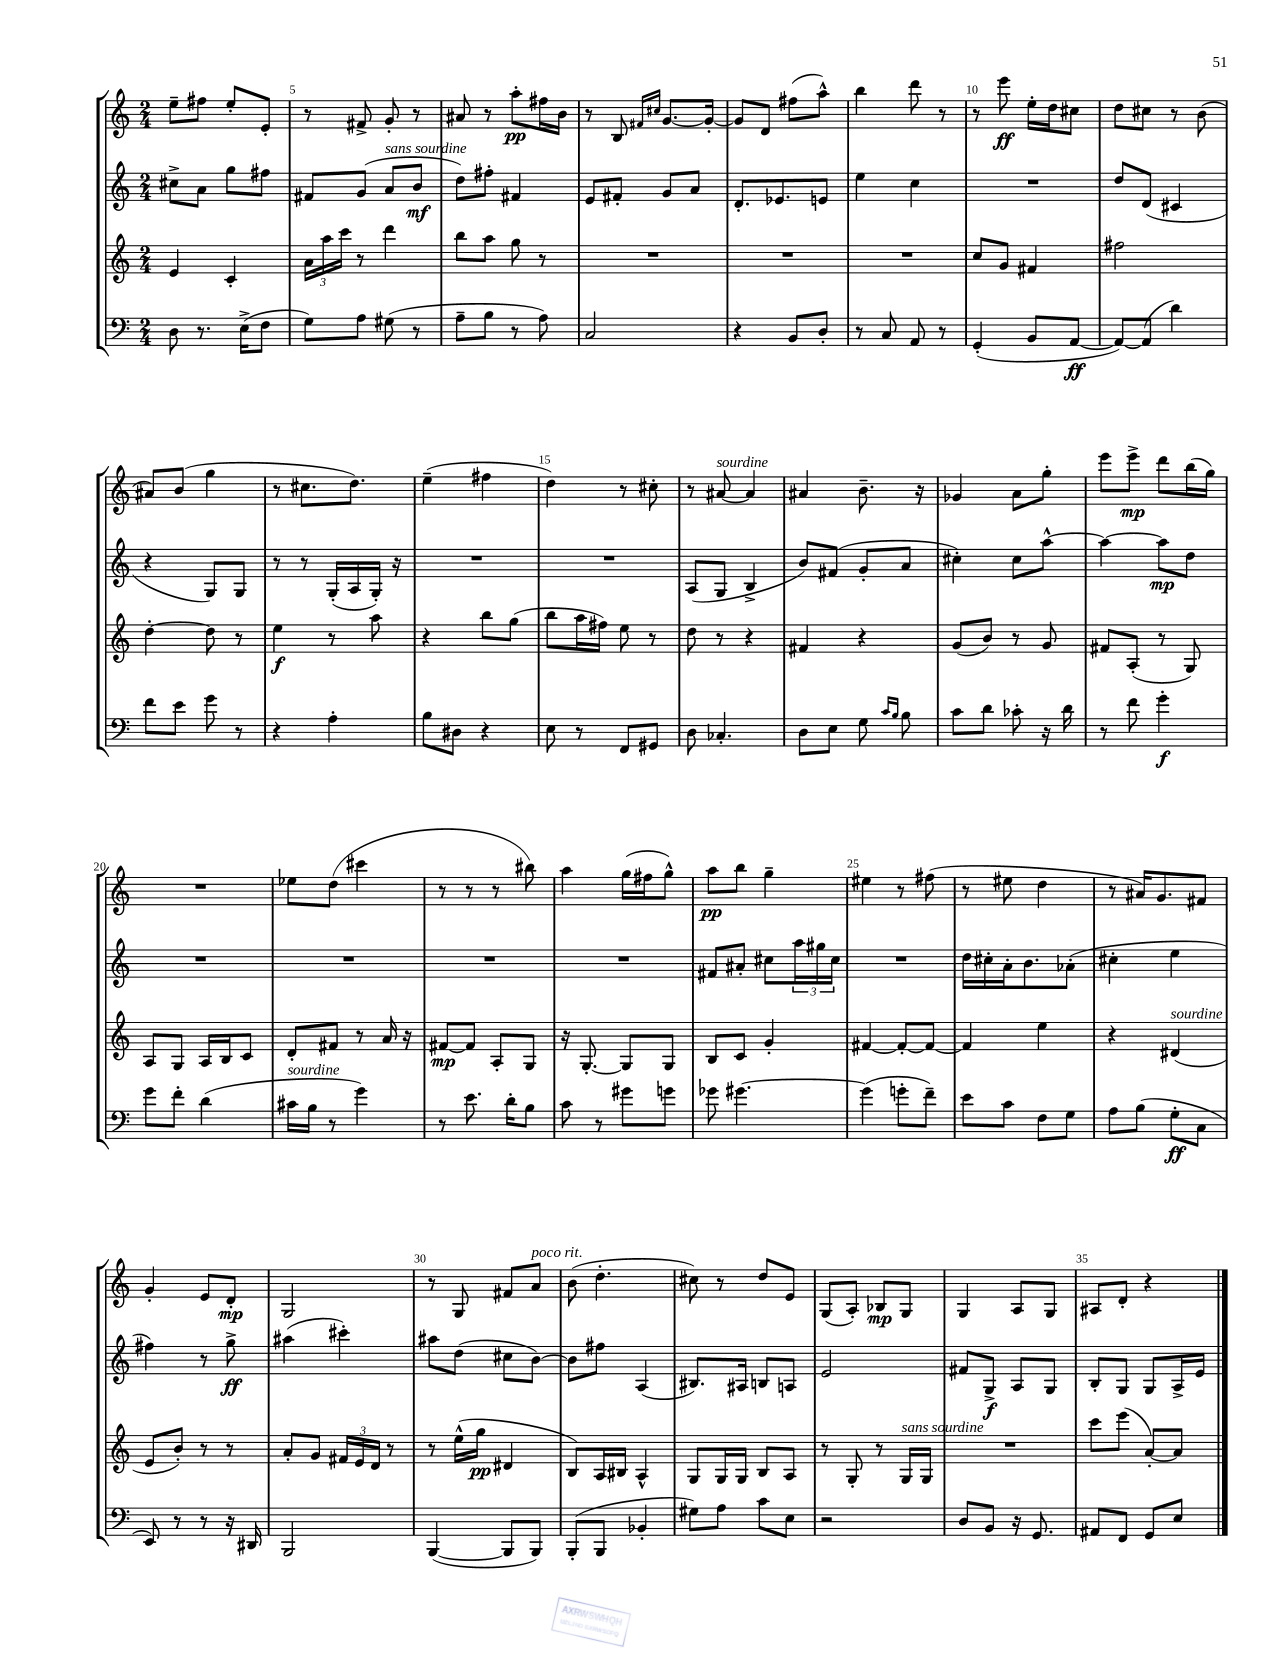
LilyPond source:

<<
\new StaffGroup <<
\new Staff = "s0" {
    \clef treble \key c \major \numericTimeSignature \time 2/4
    e''8-- fis''8 e''8-. e'8-. |
    r8 fis'8-> g'8-. r8 |
    ais'8 r8 a''8-.\pp fis''16 b'16 |
    r8 b8 \grace { fis'16 cis''16 } g'8.~ g'16~-. |
    g'8 d'8 fis''8( a''8-^) |
    b''4 d'''8 r8 |
    r8 e'''8\ff e''16-. d''16 cis''8 |
    d''8 cis''8 r8 b'8( |
    ais'8) b'8( g''4 |
    r8 cis''8. d''8.) |
    e''4--( fis''4 |
    d''4) r8 cis''8-. |
    r8 ais'8~^\markup { \italic "sourdine" } ais'4 |
    ais'4 b'8.-- r16 |
    ges'4 a'8 g''8-. |
    e'''8 e'''8->\mp d'''8 b''16( g''16) |
    R2 |
    ees''8 d''8( cis'''4 |
    r8 r8 r8 bis''8) |
    a''4 g''16( fis''16 g''8-^) |
    a''8\pp b''8 g''4-- |
    eis''4 r8 fis''8( |
    r8 eis''8 d''4 |
    r8 ais'16) g'8. fis'8 |
    g'4-. e'8 d'8-.\mp |
    g2 |
    r8 g8 fis'8 a'8^\markup { \italic "poco rit." } |
    b'8( d''4.-. |
    cis''8) r8 d''8 e'8 |
    g8( a8-.) bes8\mp g8 |
    g4 a8 g8 |
    ais8 d'8-. r4 \bar "|." |
}
\new Staff = "s1" {
    \clef treble \key c \major \numericTimeSignature \time 2/4
    cis''8-> a'8 g''8 fis''8 |
    fis'8 g'8( a'8^\markup { \italic "sans sourdine" } b'8\mf |
    d''8) fis''8-. fis'4 |
    e'8 fis'8-. g'8 a'8 |
    d'8.-. ees'8. e'8 |
    e''4 c''4 |
    R2 |
    d''8 d'8( cis'4 |
    r4 g8) g8 |
    r8 r8 g16-.( a16 g16-.) r16 |
    R2 |
    R2 |
    a8( g8 b4-> |
    b'8) fis'8( g'8-. a'8 |
    cis''4-.) cis''8 a''8~-^ |
    a''4~ a''8\mp d''8 |
    R2 |
    R2 |
    R2 |
    R2 |
    fis'8 ais'8-. cis''8 \tuplet 3/2 { a''16 gis''16 cis''16 } |
    R2 |
    d''16 cis''16-. a'16-. b'8. aes'8-.( |
    cis''4-. e''4 |
    fis''4) r8 g''8->\ff |
    ais''4( cis'''4-.) |
    ais''8 d''8( cis''8 b'8~) |
    b'8 fis''8 a4( |
    bis8.) ais16 b8 a8 |
    e'2 |
    fis'8 g8->\f a8 g8 |
    b8-. g8 g8 a16-> e'16 \bar "|." |
}
\new Staff = "s2" {
    \clef treble \key c \major \numericTimeSignature \time 2/4
    e'4 c'4-. |
    \tuplet 3/2 { a'16 a''16 c'''16 } r8 d'''4 |
    b''8 a''8 g''8 r8 |
    R2 |
    R2 |
    R2 |
    c''8 g'8 fis'4 |
    fis''2 |
    d''4~-. d''8 r8 |
    e''4\f r8 a''8 |
    r4 b''8 g''8( |
    b''8 a''16 fis''16) e''8 r8 |
    d''8 r8 r4 |
    fis'4 r4 |
    g'8( b'8) r8 g'8 |
    fis'8 a8-.( r8 g8) |
    a8 g8 a16 b16 c'8 |
    d'8-. fis'8 r8 a'16 r16 |
    fis'8~\mp fis'8 a8-. g8 |
    r16 g8.~-. g8 g8 |
    b8 c'8 g'4-. |
    fis'4~ fis'8~-. fis'8~ |
    fis'4 e''4 |
    r4 dis'4^\markup { \italic "sourdine" }( |
    e'8 b'8-.) r8 r8 |
    a'8-. g'8 \tuplet 3/2 { fis'16 e'16 d'16 } r8 |
    r8 e''16-^( g''16\pp dis'4 |
    b8) a16 bis16 a4-^ |
    g8 g16 g16 b8 a8 |
    r8 g8-. r8 g16^\markup { \italic "sans sourdine" } g16 |
    R2 |
    c'''8 e'''8( a'8~-.) a'8 \bar "|." |
}
\new Staff = "s3" {
    \clef bass \key c \major \numericTimeSignature \time 2/4
    d8 r8. e16->( f8 |
    g8) a8 gis8( r8 |
    a8-- b8 r8 a8) |
    c2 |
    r4 b,8 d8-. |
    r8 c8 a,8 r8 |
    g,4-.( b,8 a,8~\ff |
    a,8~) a,8( d'4) |
    f'8 e'8 g'8 r8 |
    r4 a4-. |
    b8 dis8 r4 |
    e8 r8 f,8 gis,8 |
    d8 ces4.-. |
    d8 e8 g8 \grace { c'16 b16 } b8 |
    c'8 d'8 ces'8-. r16 d'16 |
    r8 f'8 g'4-.\f |
    g'8 f'8-. d'4( |
    cis'16^\markup { \italic "sourdine" } b16 r8 g'4) |
    r8 e'8. d'16-. b8 |
    c'8 r8 gis'8 g'8 |
    ges'8 gis'4.~ |
    gis'4( g'8-. f'8--) |
    e'8 c'8 f8 g8 |
    a8 b8( g8-.\ff c8 |
    e,8) r8 r8 r16 dis,16 |
    b,,2 |
    b,,4~( b,,8 b,,8) |
    b,,8-.( b,,8 bes,4-. |
    gis8) a8 c'8 e8 |
    r2 |
    d8 b,8 r16 g,8. |
    ais,8 f,8 g,8 e8 \bar "|." |
}
>>
>>
\layout { \context { \Score currentBarNumber = #4 \override BarNumber.break-visibility = ##(#f #t #t) barNumberVisibility = #(every-nth-bar-number-visible 5) } }
